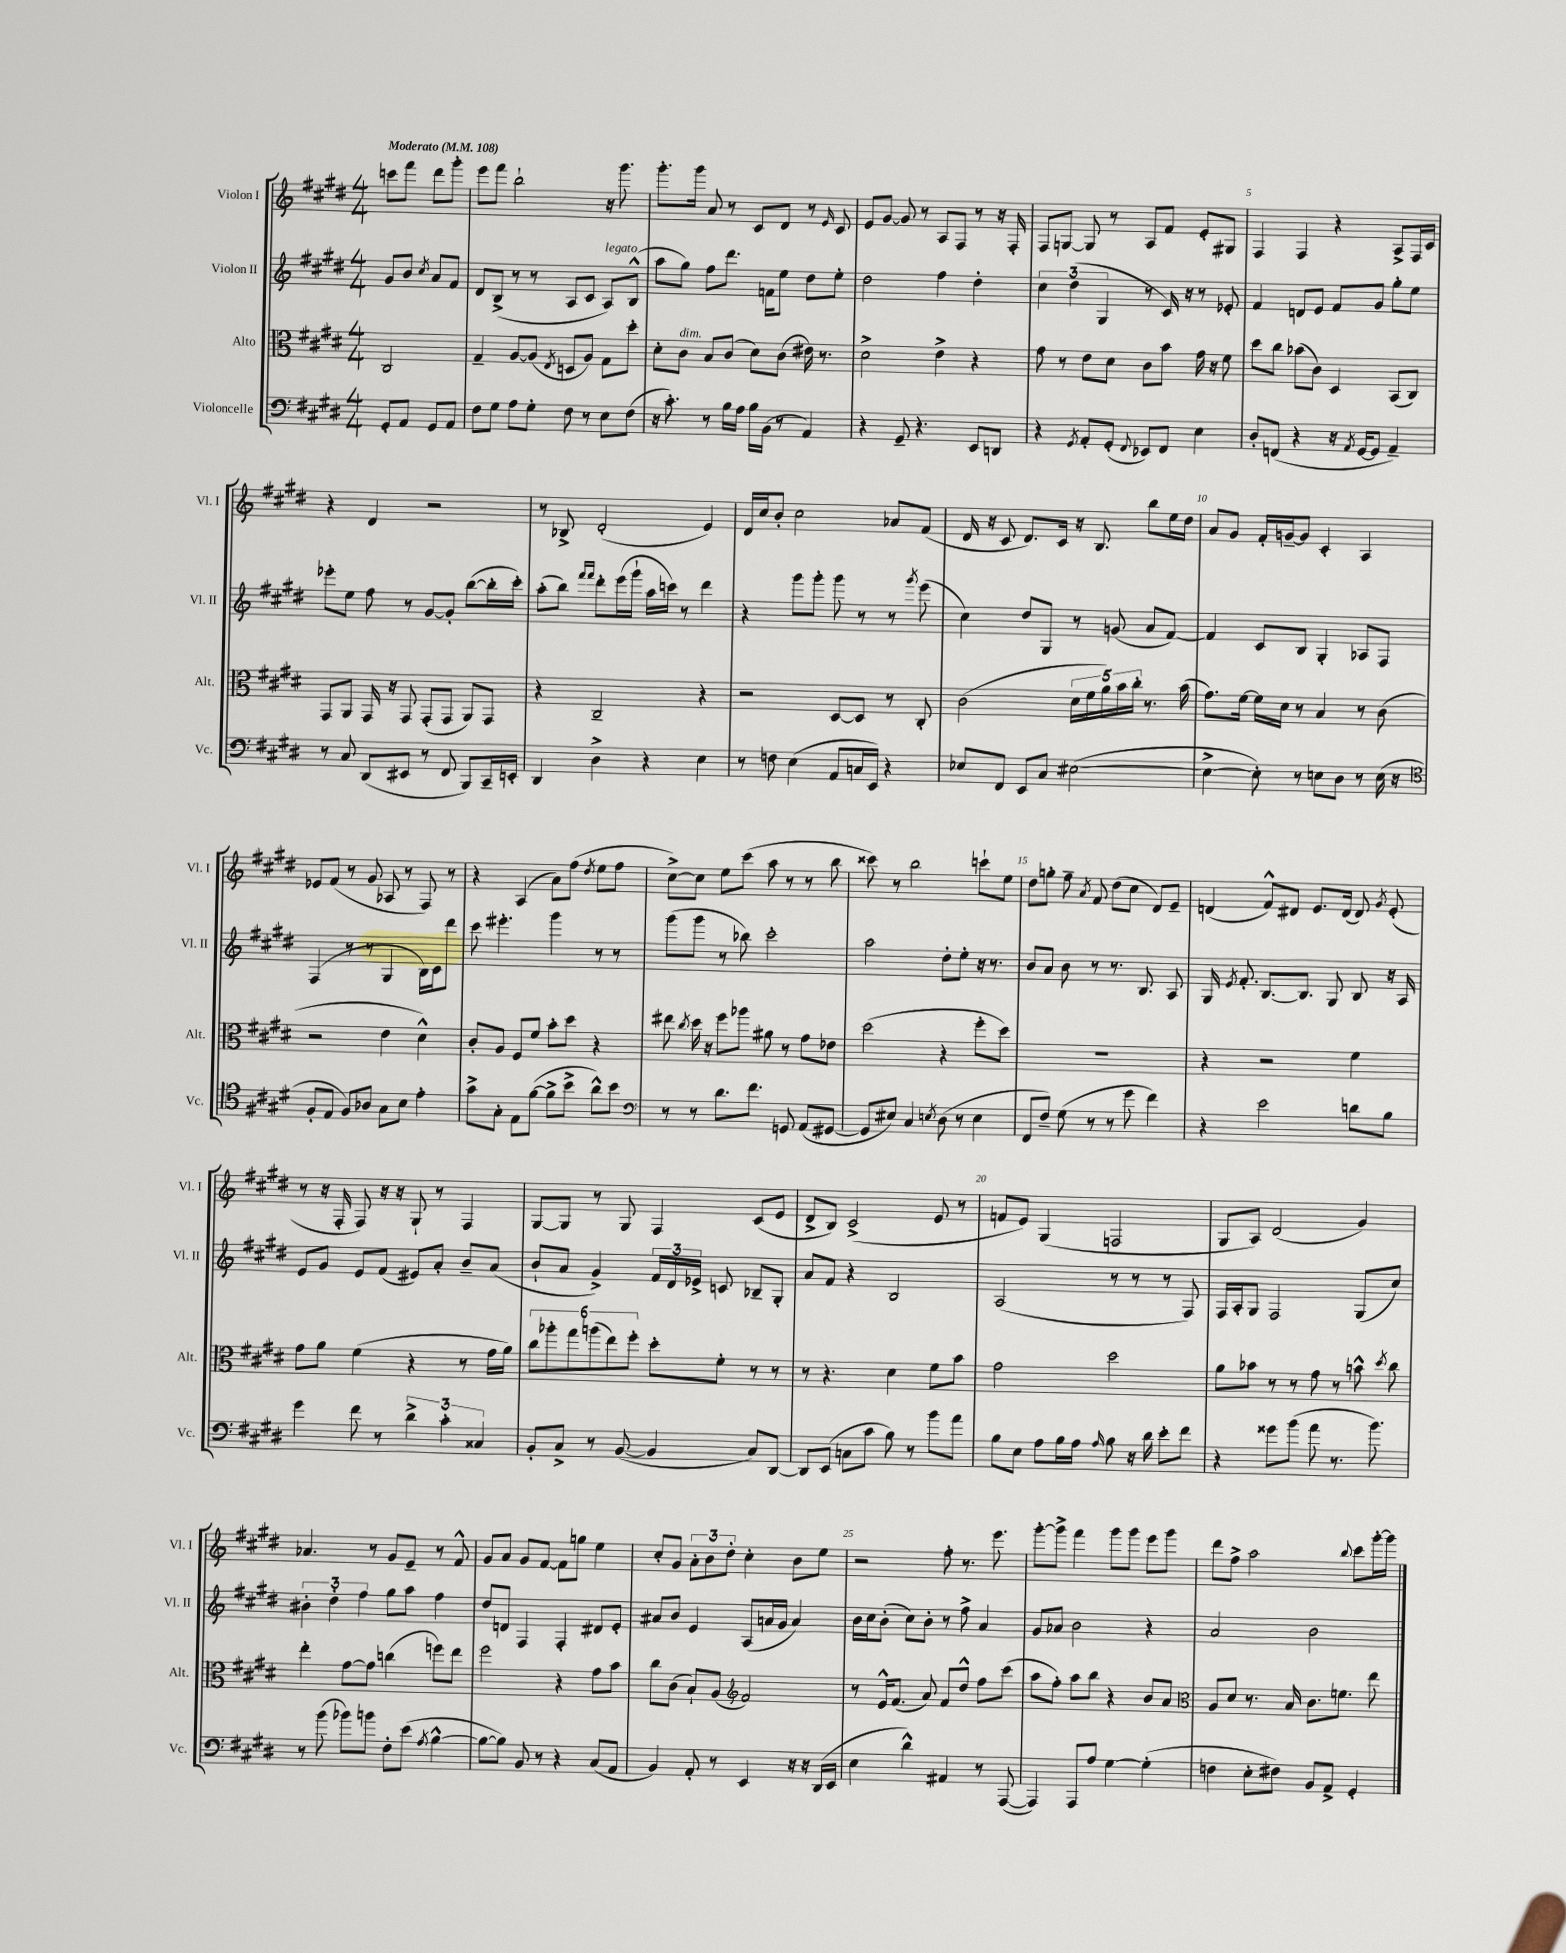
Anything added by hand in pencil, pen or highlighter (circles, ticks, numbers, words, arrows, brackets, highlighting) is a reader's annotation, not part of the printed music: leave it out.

**kern	**kern	**kern	**kern
*staff4	*staff3	*staff2	*staff1
*clefF4	*clefC3	*clefG2	*clefG2
*k[f#c#g#d#]	*k[f#c#g#d#]	*k[f#c#g#d#]	*k[f#c#g#d#]
*M4/4	*M4/4	*M4/4	*M4/4
*MM108	*MM108	*MM108	*MM108
8GG#'	2C#	8g#	8ccc
8AA	.	8b	8fff#
.	.	8qcc#	.
8GG#	.	8a	8ddd#
8AA	.	8f#	8ggg#'
=	=	=	=
8F#	4G#~	8d#	8eee
8G#	.	(8B^	8fff#
8A	[8A	8r	2bb`
8G#'	(8A]	8r	.
.	8qE	.	.
8F#	8D	8A	.
8r	8A)	8c#	.
8E	8G#	8A)	16r
.	.	.	8.ggg#
(8F#	8dd#'	(8B^^	.
=	=	=	=
16r	8d#'	8aa	8.ggg#'
8.c#')	.	.	.
.	8c#	8gg#)	.
.	.	.	16ggg#
8r	8B	8ff#	8a
16B	(8c#	8.ddd#	8r
16A	.	.	.
16B	8d#)	.	8c#
(16BB	.	16f	.
8r	(8c#	8ee	8d#
4AA)	16e#)	8dd#	8r
.	8.r	.	.
.	.	.	16qqe
.	.	8ee'	8c#
=	=	=	=
4r	2d#^	2dd#	8e
.	.	.	[8g#
8GG#~	.	.	8g#]
4.r	.	.	8r
.	4e^	4ff#	8A
.	.	.	8F#
8EE	4r	4dd#'	8r
8DD	.	.	16r
.	.	.	16F#'
=	=	=	=
4r	8g#	6cc#	8F#
.	8r	.	[8G
.	.	(6dd#	.
8qGG#	.	.	.
8AA'	8e	.	8G]
.	.	6G#	.
(8GG#'	8d#	.	8r
8qqFF#	.	.	.
8EE-)	8c#	8r	8A
8FF#	8b	16c#)	8f#
.	.	16r	.
4E	16g#	8r	8e'
.	16r	.	.
.	8f#	8e-'	8G#
=	=	=	=
8D#'	8dd#	4f#	4F#
(8FF	8cc#	.	.
4r	(8b-	8d	4F#
.	8c#)	8e	.
16r	4D#	8f#	4r
8qAA	.	.	.
[16GG#	.	.	.
8GG#]	.	8g#	.
4AA~)	(8BB	8gg#'	8A^
.	8C#)	8ee	16F#
.	.	.	16c#
=	=	=	=
8r	8GG#	8eee-'	4r
8C#	8AA	8ee	.
(8DD#	16GG#	8ff#	4d#
.	16r	.	.
8EE#	8GG#	8r	.
8r	(8GG#'	[8g#	2r
8FF#	8GG#	8g#']	.
8BBB)	8AA)	([8bb	.
16CC#~	8GG#	16bb']	.
16EE'	.	16ccc#')	.
=	=	=	=
4DD#	4r	(8aa'	8r
.	.	8bb)	8B-^
.	.	16qqfff#	.
.	.	16qqfff#	.
4D#^	2C#~	8ddd#'	(2d#'
.	.	(16eee	.
.	.	16ggg#`	.
4r	.	16aa	.
.	.	16ccc)	.
.	.	8r	.
4E	4r	4ddd#	4e)
=	=	=	=
8r	2r	4r	16d#
.	.	.	16cc#
8F	.	.	8b'
(4E	.	8ggg#	2cc#
.	.	8ggg#'	.
8AA	[8D#	8ggg#	.
16C	8D#]	8r	.
16EE)	.	.	.
4r	8r	8r	8a-
.	.	8qggg#	.
.	8C#'	(8eee	(8f#
=	=	=	=
8E-	(2c#	4cc#)	16d#
.	.	.	16r
8FF#	.	.	8c#
8EE	.	8dd#	8.d#)
8C#	.	8G#	.
.	.	.	16c#
([2E#	20d#	8r	16r
.	20f#	.	.
.	.	.	8.B
.	20a)	.	.
.	.	(8g	.
.	20b	.	.
.	20cc#'	.	.
.	8.r	8a	8bb
.	.	[8f#)	16ee
.	(16b	.	16dd#
=	=	=	=
4E#^_	8.g#)	4f#]	8a
.	.	.	8g#
.	[16f#	.	.
8E#'])	16f#]	8c#	16f#'
.	16d#	.	[16g~
8r	8r	8B	8g]
8E	4B	4G#'	4c#'
8D#	.	.	.
8r	8r	8A-	4A
(16E	(8c#	8F#	.
16r	.	.	.
=	=	=	=
*clefC4	*	*	*
8F#'	2r	(4F#	8e-
8E	.	.	(8f#
8F#)	.	8r	8r
8A-	.	8r	8g#
8G#	4e	4G#	8A-
8B	.	.	8r
4e'	4d#^^)	16B)	8F#)
.	.	16c#	.
.	.	8ddd#	8r
=	=	=	=
8g#^	8c#'	8ccc#	4r
8G#'	8A	4.eee#'	.
8E	8F#	.	(4A
([8f#	8f#	.	.
8f#^]	8b'	4ggg#	8a)
8b^	8dd#	.	(8ff#
.	.	.	8qdd#
8a^^)	4r	8r	8ee
8b	.	8r	8ff#
=	=	=	=
*clefF4	*	*	*
8r	8ee#	(8ggg#	[8cc#^)
.	8qcc#	.	.
8r	16dd#	8ggg#	8cc#]
.	16r	.	.
8.d#	8ff#	8r	8ee
.	8aa-	8bb-)	(8ccc#
8.f#	.	.	.
.	8a#	2ccc#'	8aa
8GG	8r	.	8r
(8AA	8g#	.	8r
[8GG#	8e-	.	8bb
=	=	=	=
8GG#]	(2dd#	2aa	8ccc##)
8E#)	.	.	8r
4C#	.	.	2bb
8qE	.	.	.
(8D#	4r	8dd#'	.
8r	.	8ee'	.
4E	8ff#'	16r	8ccc`
.	.	8.r	.
.	8dd#)	.	8ee
=	=	=	=
8FF#	1r	8b	8dd#
8F#~)	.	8a	8gg'
(8G#	.	8b	8ff#~
.	.	.	8qa
8r	.	8r	8f#
8r	.	8.r	(8dd#
8g#	.	.	8cc#
.	.	8.B	.
4f#)	.	.	8d#)
.	.	8A	8e~
=	=	=	=
4r	4r	16G#	(4d
.	.	8qe	.
.	.	8.f#'	.
2e	2r	[8.B	8f#^^)
.	.	.	8d#
.	.	8.B]	.
.	.	.	8.e
.	.	8G#	.
.	.	.	(16d#
8d	4f#	8B	8d#)
.	.	.	8qg#
8B	.	16r	(8e'
.	.	16A	.
=	=	=	=
4g#	8g#	8e	8r
.	8a	8g#	16r
.	.	.	16F#'
8f#	(4f#	8e	8F#)
8r	.	(8f#	16r
.	.	.	16r
6d#^	4r	8e#)	8G#`
.	.	8a'	8r
6c#'	.	.	.
.	8r	8b~	4F#
6C##	.	.	.
.	16g#	(8a	.
.	16a)	.	.
=	=	=	=
8BB'	12cc#	8b`	[8G#
.	12aa-'	.	.
8C#^	.	8a	8G#]
.	12gg#	.	.
8r	(12aa	4g#^)	8r
.	12ee)	.	.
([8BB	.	.	8G#
.	12ff#'	.	.
4BB]	8dd#'	24f#	4F#
.	.	24d#	.
.	.	24e-^	.
.	8f#'	8c	.
8C#)	8r	8B-~	(8c#
[8DD#	8r	8G#'	8e
=	=	=	=
8DD#]	8r	8a	8d#^
(8EE	4.r	8f#	8B)
8C	.	4r	(2c#^
8c#	.	.	.
8B)	4d#	2B	.
8r	.	.	.
8b	8f#	.	8e
8a	8b	.	8r
=	=	=	=
8B	2g#	(2A	8f
8E	.	.	8e)
8A	.	.	(4G#
16B	.	.	.
16A	.	.	.
16qqA	.	.	.
8B	2dd#	8r	2F
16r	.	8r	.
16d#	.	.	.
8e'	.	8r	.
8f#	.	8F#)	.
=	=	=	=
4r	8a	16F#	8G#
.	.	16A'	.
.	8b-	8G#	8A)
8g##	8r	2F#	(2d#
(8b	8r	.	.
8a	8g#	.	.
8.r	8r	.	.
.	8b^^	(8G#	4g#)
8.b)	.	.	.
.	8qdd#	.	.
.	8cc#	8cc#)	.
=	=	=	=
8r	4ee'	6b#'	4.a-
(8b	.	.	.
.	.	6dd#'	.
8b-)	[8g#	.	.
.	.	6ff#	.
8b	8g#]	.	8r
8F#'	(4cc	8gg#	8g#
(8e	.	8aa	8e~
8qA	.	.	.
[4B^^	8ff)	4ff#	8r
.	8ee	.	8f#^^
=	=	=	=
8B_	2ff#	8dd#	8g#
8B])	.	8d	8a
8BB	.	4F#	8g#
8r	.	.	[8f#
4r	4r	4F#'	8f#]
.	.	.	8gg
(8C#	8g#	8d#	4ee
8AA	8b	8e'	.
=	=	=	=
4BB)	8cc#	8a#	8cc#'
.	(8c#	8b	8g#
8AA'	8B`)	4e	12a'
.	.	.	12b
8r	(8A	.	.
.	.	.	12dd#'
*	*clefG2	*	*
4EE	2f#)	(8A	4cc#'
.	.	16a	.
.	.	16g#	.
16r	.	4a)	8b
16r	.	.	.
(16DD#	.	.	8ee
16EE	.	.	.
=	=	=	=
4E	8r	16b	2r
.	.	16cc#	.
.	16e^^	(8b'	.
.	(8.f#	.	.
4d#^^)	.	8cc#)	.
.	8a)	8b'	.
4AA#	8f#	8r	8ff#'
.	8dd#^^	8ff#^	8.r
8r	8ff#	4a	.
.	.	.	8.eee
([8AAA	(8ccc#	.	.
=	=	=	=
4AAA])	8aa	8g#	[8ggg#'
.	8ff#')	8a-	8ggg#^]
8AAA	8aa	2b	4fff#
8A	8bb	.	.
[4G#	4r	.	8ggg#
.	.	.	8ggg#
(4G#']	8b	4r	8eee
.	8a	.	8ggg#
=	=	=	=
*	*clefC3	*	*
4F	8A	2a	8ddd#
.	8d#	.	8ff#^
8E'	8.r	.	2aa
8F#)	.	.	.
.	16B	.	.
8BB	8.c#	2b	.
8AA^	.	.	.
.	8.f	.	.
.	.	.	8qqbb
4GG#'	.	.	8ccc#
.	8ee	.	[16ggg#'
.	.	.	16ggg#]
==	==	==	==
*-	*-	*-	*-
